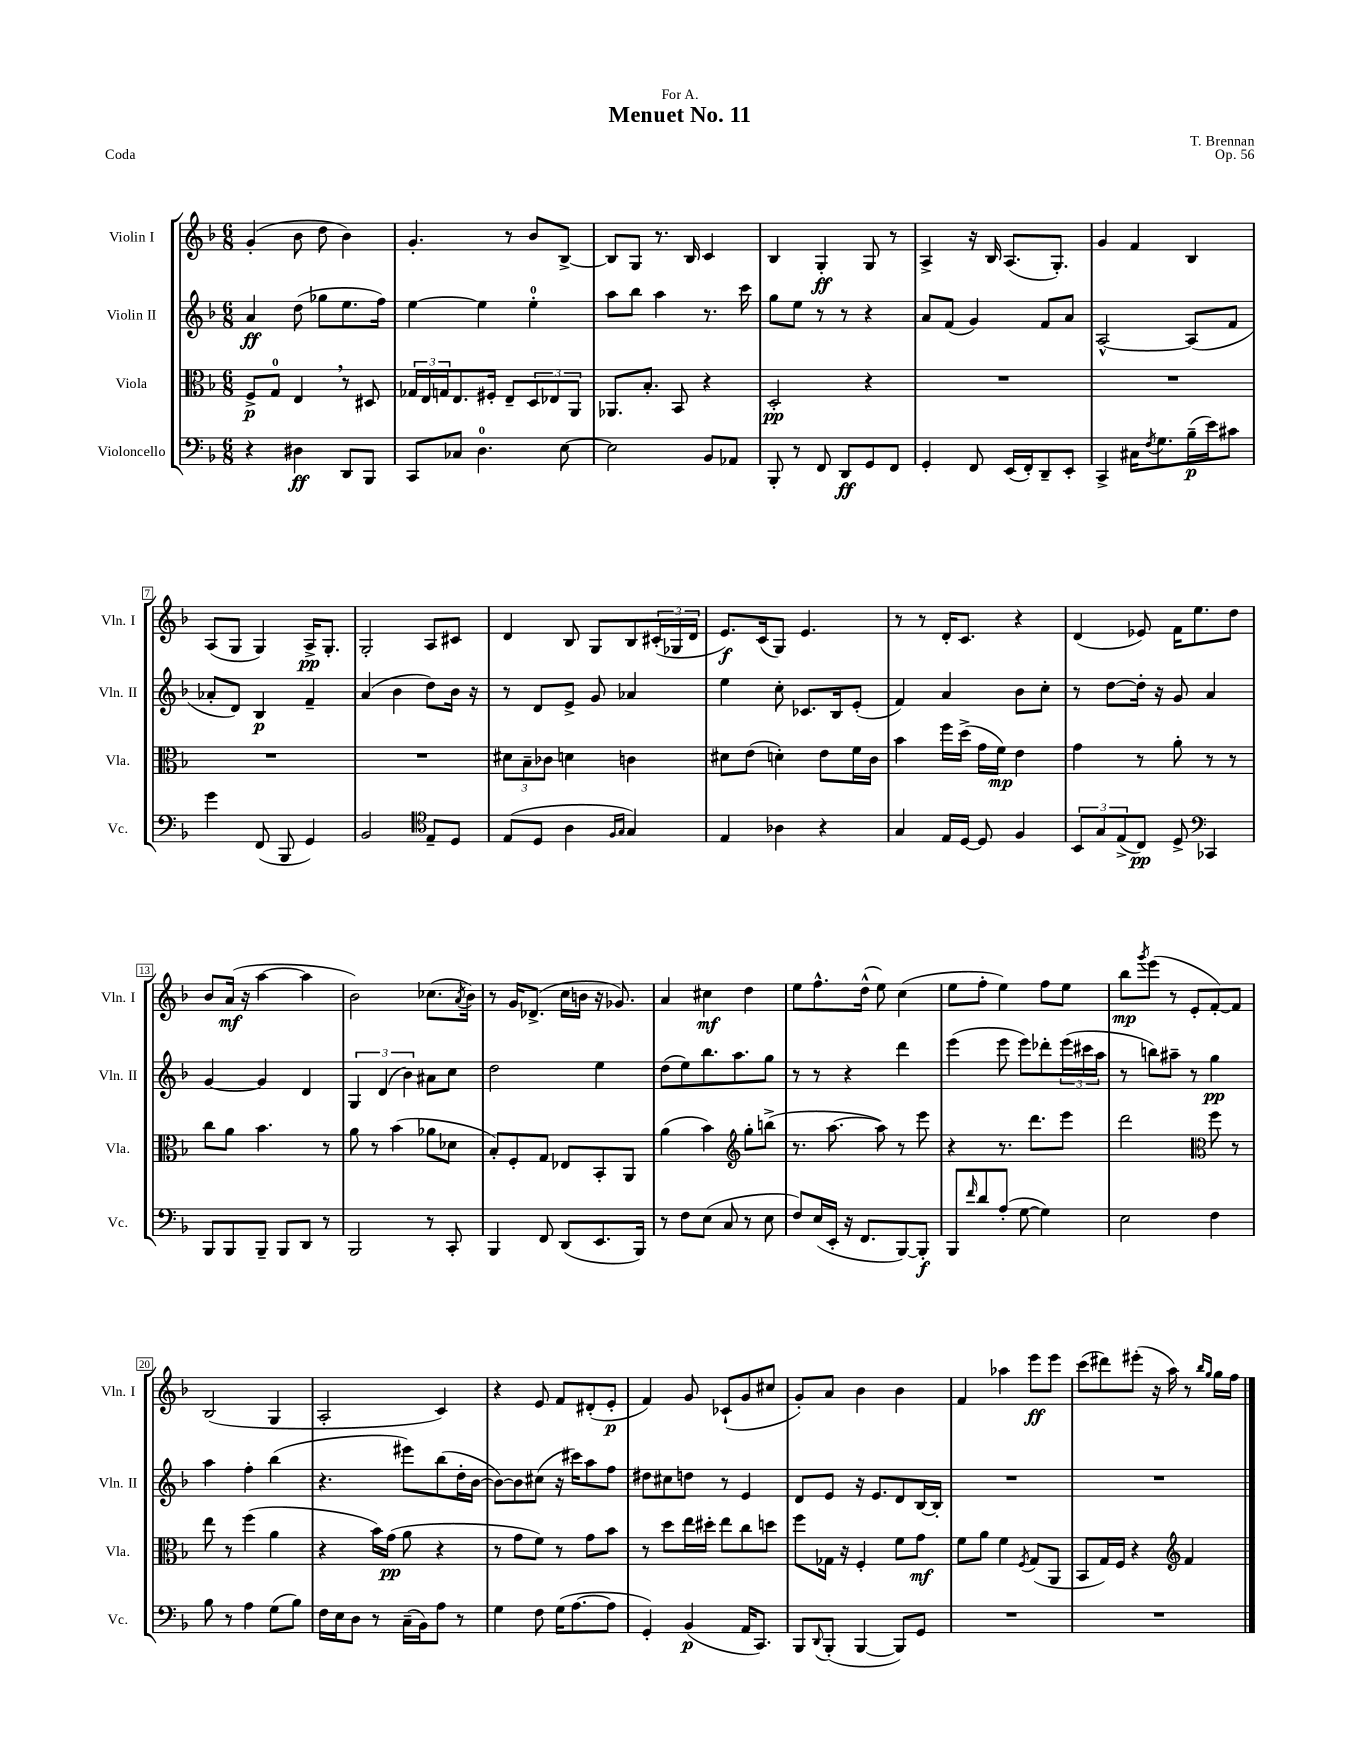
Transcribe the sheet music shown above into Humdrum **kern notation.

**kern	**kern	**kern	**kern
*staff4	*staff3	*staff2	*staff1
*clefF4	*clefC3	*clefG2	*clefG2
*k[b-]	*k[b-]	*k[b-]	*k[b-]
*M6/8	*M6/8	*M6/8	*M6/8
4r	8F^	4a	(4g'
.	8G	.	.
4D#	4E	(8dd	8b-
.	.	8gg-	8dd
8DD	8r	8.ee	4b-)
8BBB-	8D#	.	.
.	.	16ff)	.
=	=	=	=
8CC	24G-	[4ee	4.g'
.	24E	.	.
.	24G	.	.
8C-	8.E	.	.
4.D	.	4ee]	.
.	16F#'	.	.
.	8E~	.	8r
.	12D	4ee'	8b-
.	12E-	.	.
[8E	.	.	[8B-^
.	12AA	.	.
=	=	=	=
2E]	8.AA-	8aa	8B-]
.	.	8bb-	8G
.	8.B-'	.	.
.	.	4aa	8.r
.	8BB-	.	.
.	.	.	16B-
8BB-	4r	8.r	4c
8AA-	.	.	.
.	.	16ccc	.
=	=	=	=
8BBB-'	2D'	8gg	4B-
8r	.	8ee	.
8FF	.	8r	4G'
8DD	.	8r	.
8GG	4r	4r	8G
8FF	.	.	8r
=	=	=	=
4GG'	2.r	8a	4A^
.	.	(8f	.
8FF	.	4g)	16r
.	.	.	16B-
(16EE	.	.	(8.A
16FF')	.	.	.
8DD~	.	8f	.
.	.	.	8.G')
8EE'	.	8a	.
=	=	=	=
4CC^	2.r	[2A^^	4g
16C#	.	.	4f
8qF	.	.	.
8.G	.	.	.
(16B-~	.	(8A]	4B-
16e)	.	.	.
8c#	.	8f	.
=	=	=	=
4g	2.r	8a-'	(8A
.	.	8d)	8G
(8FF	.	4B-	4G)
8BBB-	.	.	.
4GG)	.	4f~	16A^
.	.	.	8.G'
=	=	=	=
2BB-	2.r	(4a	2G'
.	.	4b-	.
*clefC4	*	*	*
8E~	.	8dd)	8A
8D	.	16b-	8c#
.	.	16r	.
=	=	=	=
(8E	12d#	8r	4d
.	12B-~	.	.
8D	.	8d	.
.	12c-	.	.
4A	4d	8e^	8B-
.	.	8g	8G
16qqF	.	.	.
16qqG	.	.	.
4G)	4c	4a-	8B-
.	.	.	(24c#'
.	.	.	24G-
.	.	.	24d
=	=	=	=
4E	8d#	4ee	8.e)
.	(8e	.	.
.	.	.	(16c
4A-	4d')	8cc'	8G)
.	.	8.c-	4.e
4r	8e	.	.
.	.	16B-	.
.	16f	(8e'	.
.	16c	.	.
=	=	=	=
4G	4b-	4f)	8r
.	.	.	8r
16E	16ff	4a	16d'
[16D	(16dd^	.	8.c
8D]	16g	.	.
.	16f)	.	.
4F	4e	8b-	4r
.	.	8cc'	.
=	=	=	=
12BB-	4g	8r	(4d
12G	.	.	.
.	.	[8dd	.
(12E^	.	.	.
8C)	8r	16dd']	8e-)
.	.	16r	.
8D^	8a'	8g	16f
.	.	.	8.ee
*clefF4	*	*	*
4CC-	8r	4a	.
.	8r	.	8dd
=	=	=	=
8BBB-	8cc	[4g	8b-
8BBB-	8a	.	(16a
.	.	.	16r
8BBB-~	4.b-	4g]	[4aa
8BBB-	.	.	.
8DD	.	4d	4aa]
8r	8r	.	.
=	=	=	=
2BBB-	8a	6G	2b-)
.	8r	.	.
.	.	(6d	.
.	(4b-	.	.
.	.	6b-)	.
8r	8a-	8a#	(8.cc-
8CC'	8d-	8cc	.
.	.	.	8qa
.	.	.	16b-)
=	=	=	=
4BBB-	8B-')	2dd	8r
.	8F'	.	16g
.	.	.	(8.d-^
8FF	8G	.	.
(8DD	8E-	.	16cc
.	.	.	16b
8.EE	8BB-'	4ee	16r
.	.	.	8.g-)
.	8AA	.	.
16BBB-)	.	.	.
=	=	=	=
8r	(4a	(8dd	4a
8F	.	8ee)	.
(8E	4b-)	8.bb-	4cc#
8C	.	.	.
.	.	8.aa	.
*	*clefG2	*	*
8r	8gg'	.	4dd
8E	(8bb^	8gg	.
=	=	=	=
8F)	8.r	8r	8ee
(16E	.	8r	8.ff^^
16EE'	[8.aa	.	.
16r	.	4r	.
8.FF	.	.	(16dd^^
.	8aa])	.	8ee)
[8BBB-)	8r	4ddd	(4cc
8BBB-']	8eee	.	.
=	=	=	=
8BBB-	4r	(4eee	8ee
16qqf	.	.	.
8d	.	.	8ff'
(8A'	8.r	8eee	4ee)
[8G	.	8eee)	.
.	8.ddd	.	.
4G])	.	8ddd-'	8ff
.	8eee	(24eee	8ee
.	.	24ccc#	.
.	.	24aa	.
=	=	=	=
2E	2ddd	8r	8bb-
.	.	.	8qggg
.	.	8bb)	(8eee
.	.	8aa#~	8r
.	.	8r	8e'
*	*clefC3	*	*
4F	8ff	4gg	[8f')
.	8r	.	8f]
=	=	=	=
8B-	8ee	4aa	(2B-
8r	8r	.	.
4A	(4ff	4ff'	.
(8G	4a	(4bb-	4G
8B-)	.	.	.
=	=	=	=
16F	4r	4.r	2A'
16E	.	.	.
8D	.	.	.
8r	16b-)	.	.
.	(16g	.	.
(16C~	8a	8eee#)	.
16BB-)	.	.	.
8A	4r	(8bb-	4c)
8r	.	16dd'	.
.	.	[16b-	.
=	=	=	=
4G	8r	8b-_)	4r
.	8g	8b-]	.
8F	8f)	(8cc#	8e
(16G	8r	16r	8f
[8.A	.	16ccc#)	.
.	8g	8aa	(8d#'
8A]	8b-	8ff	8e'
=	=	=	=
4GG')	8r	8dd#	4f)
.	8dd	8cc#	.
(4BB-	16ee	8dd	8g
.	16dd#'	.	.
.	8ee	8r	(8c-`
16AA	8cc	4e	8g
8.CC)	.	.	.
.	8dd	.	8cc#
=	=	=	=
8BBB-	8ff	8d	8g')
8qqDD	.	.	.
(8BBB-'	16G-	8e	8a
.	16r	.	.
[4BBB-	4F'	16r	4b-
.	.	8.e	.
8BBB-])	8f	8d	4b-
8GG	8g	[16B-	.
.	.	16B-']	.
=	=	=	=
2.r	8f	2.r	4f
.	8a	.	.
.	4f	.	4aa-
.	8qF	.	.
.	(8G	.	8eee
.	8AA	.	8eee
=	=	=	=
2.r	8BB-	2.r	(8ccc
.	16G)	.	8ddd#)
.	16F	.	.
.	4r	.	(8eee#'
.	.	.	16r
.	.	.	16aa)
*	*clefG2	*	*
.	4f	.	8r
.	.	.	16qqbb-
.	.	.	16qqgg
.	.	.	16gg
.	.	.	16ff
==	==	==	==
*-	*-	*-	*-
